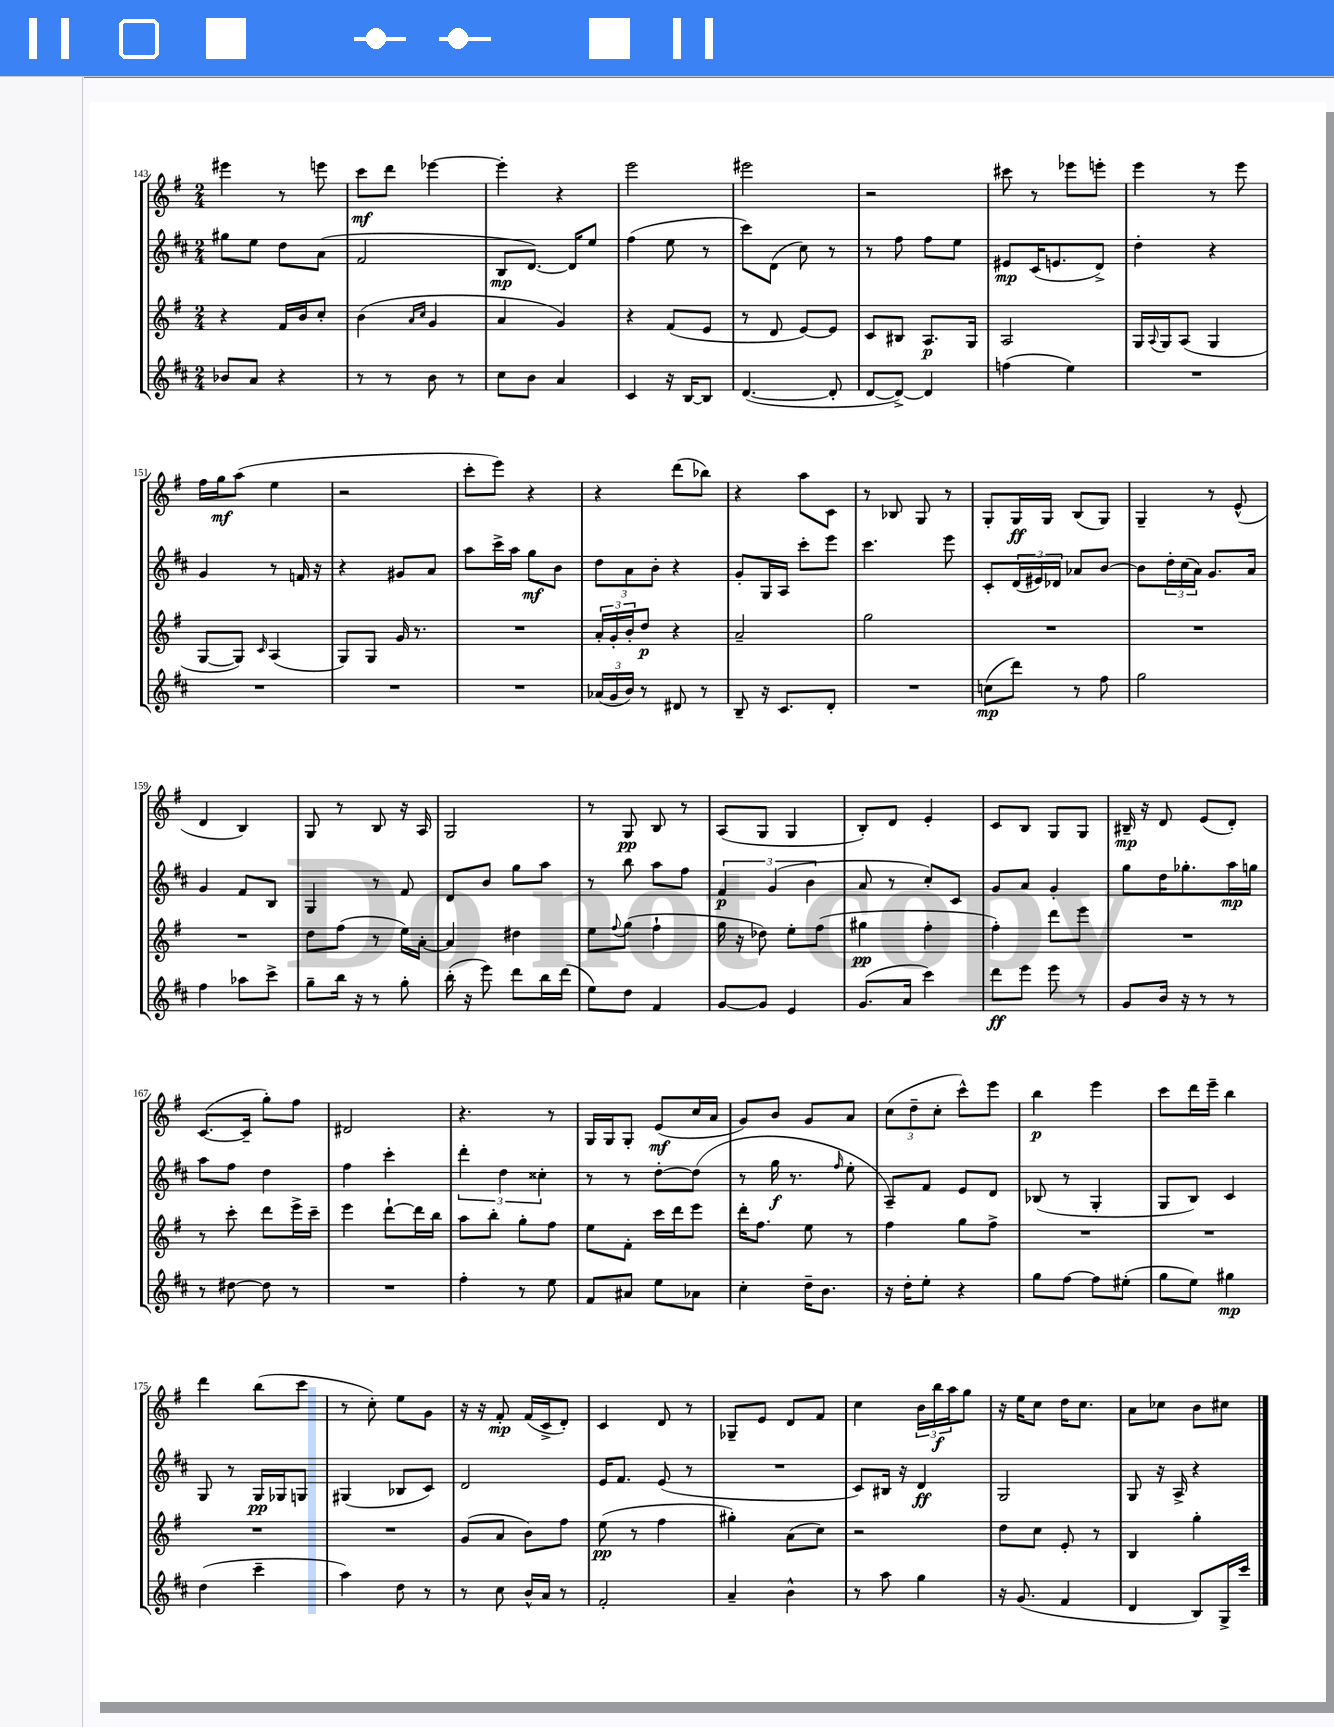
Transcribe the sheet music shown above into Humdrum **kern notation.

**kern	**kern	**kern	**kern
*staff4	*staff3	*staff2	*staff1
*clefG2	*clefG2	*clefG2	*clefG2
*k[f#c#]	*k[f#]	*k[f#c#]	*k[f#]
*M2/4	*M2/4	*M2/4	*M2/4
8b-/L	4r	8gg#\L	4eee#\
8a/J	.	8ee\J	.
4r	16f#/LL	8dd\L	8r
.	16b/J	.	.
.	8cc'/J	(8a\J	8eee\
=	=	=	=
8r	(4b\	2f#/	8ccc\L
8r	.	.	8ddd\J
.	16qqa/LL	.	.
.	16qqcc/JJ	.	.
8b\	4g/	.	[4eee-\
8r	.	.	.
=	=	=	=
8cc#\L	4a/	8B/L	4eee-'\]
8b\J	.	[8.d/J)	.
4a/	4g/)	.	4r
.	.	16d/]LK	.
.	.	8ee/J	.
=	=	=	=
4c#/	4r	(4ff#\	2eee\
16r	(8f#/L	8ee\	.
[16B/LK	.	.	.
8B/]J	8e/J	8r	.
=	=	=	=
([4.d/	8r	8ccc#\L)	2eee#\
.	8d/	(8d\J	.
.	[8e/L)	8cc#\)	.
8d'/]	8e/]J	8r	.
=	=	=	=
[8d/L	8c/L	8r	2r
8d^/_J)	8B#/J	8ff#\	.
4d/]	8.A/L	8ff#\L	.
.	.	8ee\J	.
.	16G/Jk	.	.
=	=	=	=
(4ff\	2A/	8e#/L	8ccc#\
.	.	(16c#/K	8r
.	.	8.e/	.
4ee\)	.	.	8eee-\L
.	.	8d^/J)	8eee'\J
=	=	=	=
2r	16G/LL	4dd'\	4eee\
.	8qqA/	.	.
.	16G/J	.	.
.	(8A/J	.	.
.	4G/	4r	8r
.	.	.	8eee\
=	=	=	=
2r	[8G/L	4g/	16ff#\LL
.	.	.	16gg\J
.	8G/]J)	.	(8aa\J
.	16qqc/	.	.
.	(4A/	8r	4ee\
.	.	16f/	.
.	.	16r	.
=	=	=	=
2r	8G/L)	4r	2r
.	8G/J	.	.
.	16g/	8g#/L	.
.	8.r	.	.
.	.	8a/J	.
=	=	=	=
2r	2r	8aa\L	8ccc'\L
.	.	16ccc#^\L	8eee\J)
.	.	16aa\JJ	.
.	.	8gg\L	4r
.	.	8b\J	.
=	=	=	=
(24a-/LL	24a'/LL	12dd\L	4r
24g/	24g'/	.	.
24b/JJ)	24b'/J	12a\	.
8r	8dd/J	.	.
.	.	12b'\J	.
8d#/	4r	4r	(8ddd\L
8r	.	.	8bb-\J)
=	=	=	=
8B~/	2a~/	8g'/L	4r
16r	.	16G/L	.
8.c#/L	.	16A/JJ	.
.	.	8ccc#'\L	8aa\L
8d'/J	.	8eee\J	8c\J
=	=	=	=
2r	2gg\	4.ccc#\	8r
.	.	.	8B-/
.	.	.	8G/
.	.	8eee\	8r
=	=	=	=
(8cc\L	2r	8c#'/L	8G'/L
8ddd\J)	.	(24d/L	16G/L
.	.	24e#/)	.
.	.	.	16G/JJ
.	.	24d-/JJ	.
8r	.	8a-/L	(8B/L
8ff#\	.	[8b/J	8G/J)
=	=	=	=
2gg\	2r	8b\]L	4G~/
.	.	24dd'\L	.
.	.	(24cc#\	.
.	.	24a\JJ)	.
.	.	8.g/L	8r
.	.	.	(8e^^/
.	.	16a/Jk	.
=	=	=	=
4ff#\	2r	4g/	4d/
8aa-\L	.	8f#/L	4B/)
8ccc#^\J	.	8B/J	.
=	=	=	=
8gg~\L	8dd\L	4G/	8G/
16bb\Jk	(8ff#\J	.	8r
16r	.	.	.
8r	8r	8r	8B/
8gg'\	16ee\LL)	8f#/	16r
.	[16a'\JJ	.	16A/
=	=	=	=
(16bb'\	4a/]	8d/L	2G/
16r	.	.	.
8eee\)	.	8b/J	.
8ddd\L	4dd#\	8gg\L	.
16bb\L	.	8aa\J	.
(16ddd\JJ	.	.	.
=	=	=	=
8ee\L)	8ee\L	8r	8r
.	8qqff#/	.	.
8dd\J	(8gg\J	8bb\	8G/
4f#/	4ff#`\	8aa\L	8B/
.	.	8ff#\J	8r
=	=	=	=
[8g/L	16gg\	6f#/	(8A/L
.	16r	.	.
8g/]J	8dd-\)	.	8G/J
.	.	(6g/	.
4e/	8ee'\L	.	4G/
.	.	6b\	.
.	(8ff#\J	.	.
=	=	=	=
(8.g/L	4gg#\	8a/	8B'/L)
.	.	8r	8d/J
16a/Jk	.	.	.
4ccc#\)	4ff#'\	8cc#'/L)	4e'/
.	.	8c#/J	.
=	=	=	=
8ddd\L	4ff#'\)	8g/L	8c/L
8eee\J	.	8a/J	8B/J
8eee\	8ddd\L	4g'/	8G/L
8r	8eee\J	.	8G/J
=	=	=	=
8g/L	2r	8gg\L	16B#~/
.	.	.	16r
16b/Jk	.	16dd\K	8d/
16r	.	8.gg-'\	.
8r	.	.	(8e/L
8r	.	16aa\L	8d'/J)
.	.	16gg\JJ	.
=	=	=	=
8r	8r	8aa\L	([8.c/L
[8dd#\	8ccc'\	8ff#\J	.
.	.	.	16c~/]Jk
8dd#\]	8ddd\L	4dd\	8gg'\L)
8r	16eee^\L	.	8ff#\J
.	16ccc~\JJ	.	.
=	=	=	=
2r	4eee\	4ff#\	2d#/
.	[8ddd`\L	4ccc#'\	.
.	16ddd\]L	.	.
.	16bb\JJ	.	.
=	=	=	=
4ff#'\	8aa\L	6ddd'\	4.r
.	8bb'\J	.	.
.	.	6dd\	.
8r	8gg'\L	.	.
.	.	6cc##'\	.
8ee\	8ff#\J	.	8r
=	=	=	=
8f#/L	8ee\L	8r	16G/LL
.	.	.	16G/J
8a#/J	8f#'\J	8r	8G'/J
8ee\L	16ccc\LL	[8dd'\L	(8e/L
.	16ddd\J	.	.
8a-\J	8eee\J	(8dd\]J	16cc/L
.	.	.	16a/JJ
=	=	=	=
4cc#'\	16ddd'\LK	8r	8g/L)
.	8.ff#\J	.	.
.	.	16gg\	8b/J
.	.	8.r	.
16dd~\LK	8ee\	.	8g/L
8.b\J	.	.	.
.	.	16qqff#/	.
.	8r	8ee'\	8a/J
=	=	=	=
16r	4ff#\	8A~/L)	(12cc\L
16dd'\LK	.	.	.
.	.	.	12dd~\
8ee'\J	.	8f#/J	.
.	.	.	12cc'\J
4r	8gg\L	8e/L	8ccc^^\L)
.	8ff#^\J	8d/J	8eee\J
=	=	=	=
8gg\L	2r	(8B-/	4bb\
[8ff#\J	.	8r	.
8ff#\]L	.	4G'/	4eee\
(8ee#'\J	.	.	.
=	=	=	=
8gg\L	2r	8G/L	8ccc\L
8ee\J)	.	8B/J)	16ddd\L
.	.	.	16eee~\JJ
4gg#\	.	4c#/	4bb\
=	=	=	=
(4dd\	2r	8G/	4ddd\
.	.	8r	.
4ccc#~\	.	16G/LL	(8bb\L
.	.	16G-/J	.
.	.	8G/J	8ccc\J
=	=	=	=
4aa\)	2r	(4G#/	8r
.	.	.	8cc'\)
8dd\	.	8B-/L	8ee\L
8r	.	8c#/J)	8g\J
=	=	=	=
8r	(8g/L	2d/	16r
.	.	.	16r
8cc#\	8a/J	.	8f#'/
16b^^/LL	8b\L)	.	(16f#/LL
16a/JJ	.	.	16c^/J
8r	8ff#\J	.	8d'/J)
=	=	=	=
2f#'/	(8ee\	16e/LK	4c/
.	.	8.f#/J	.
.	8r	.	.
.	4ff#\	(8e/	8d/
.	.	8r	8r
=	=	=	=
4a~/	4gg#'\)	2r	8G-~/L
.	.	.	8e/J
4b^^\	(8a\L	.	8d/L
.	8cc\J)	.	8f#/J
=	=	=	=
8r	2r	8c#/L)	4cc\
8aa\	.	16B#/Jk	.
.	.	16r	.
4gg\	.	4d/	24b\LL
.	.	.	24bb\
.	.	.	24aa\J
.	.	.	8gg\J
=	=	=	=
16r	8dd\L	2G/	16r
(8.g/	.	.	16ee\LK
.	8cc\J	.	8cc\J
4f#/	8e'/	.	16dd\LK
.	.	.	8.cc\J
.	8r	.	.
=	=	=	=
4d/	4B/	8G/	8a\L
.	.	16r	8cc-\J
.	.	16A^/	.
8B/L)	4gg'\	4r	8b\L
16G^/L	.	.	8cc#\J
16ccc#/JJ	.	.	.
==	==	==	==
*-	*-	*-	*-
